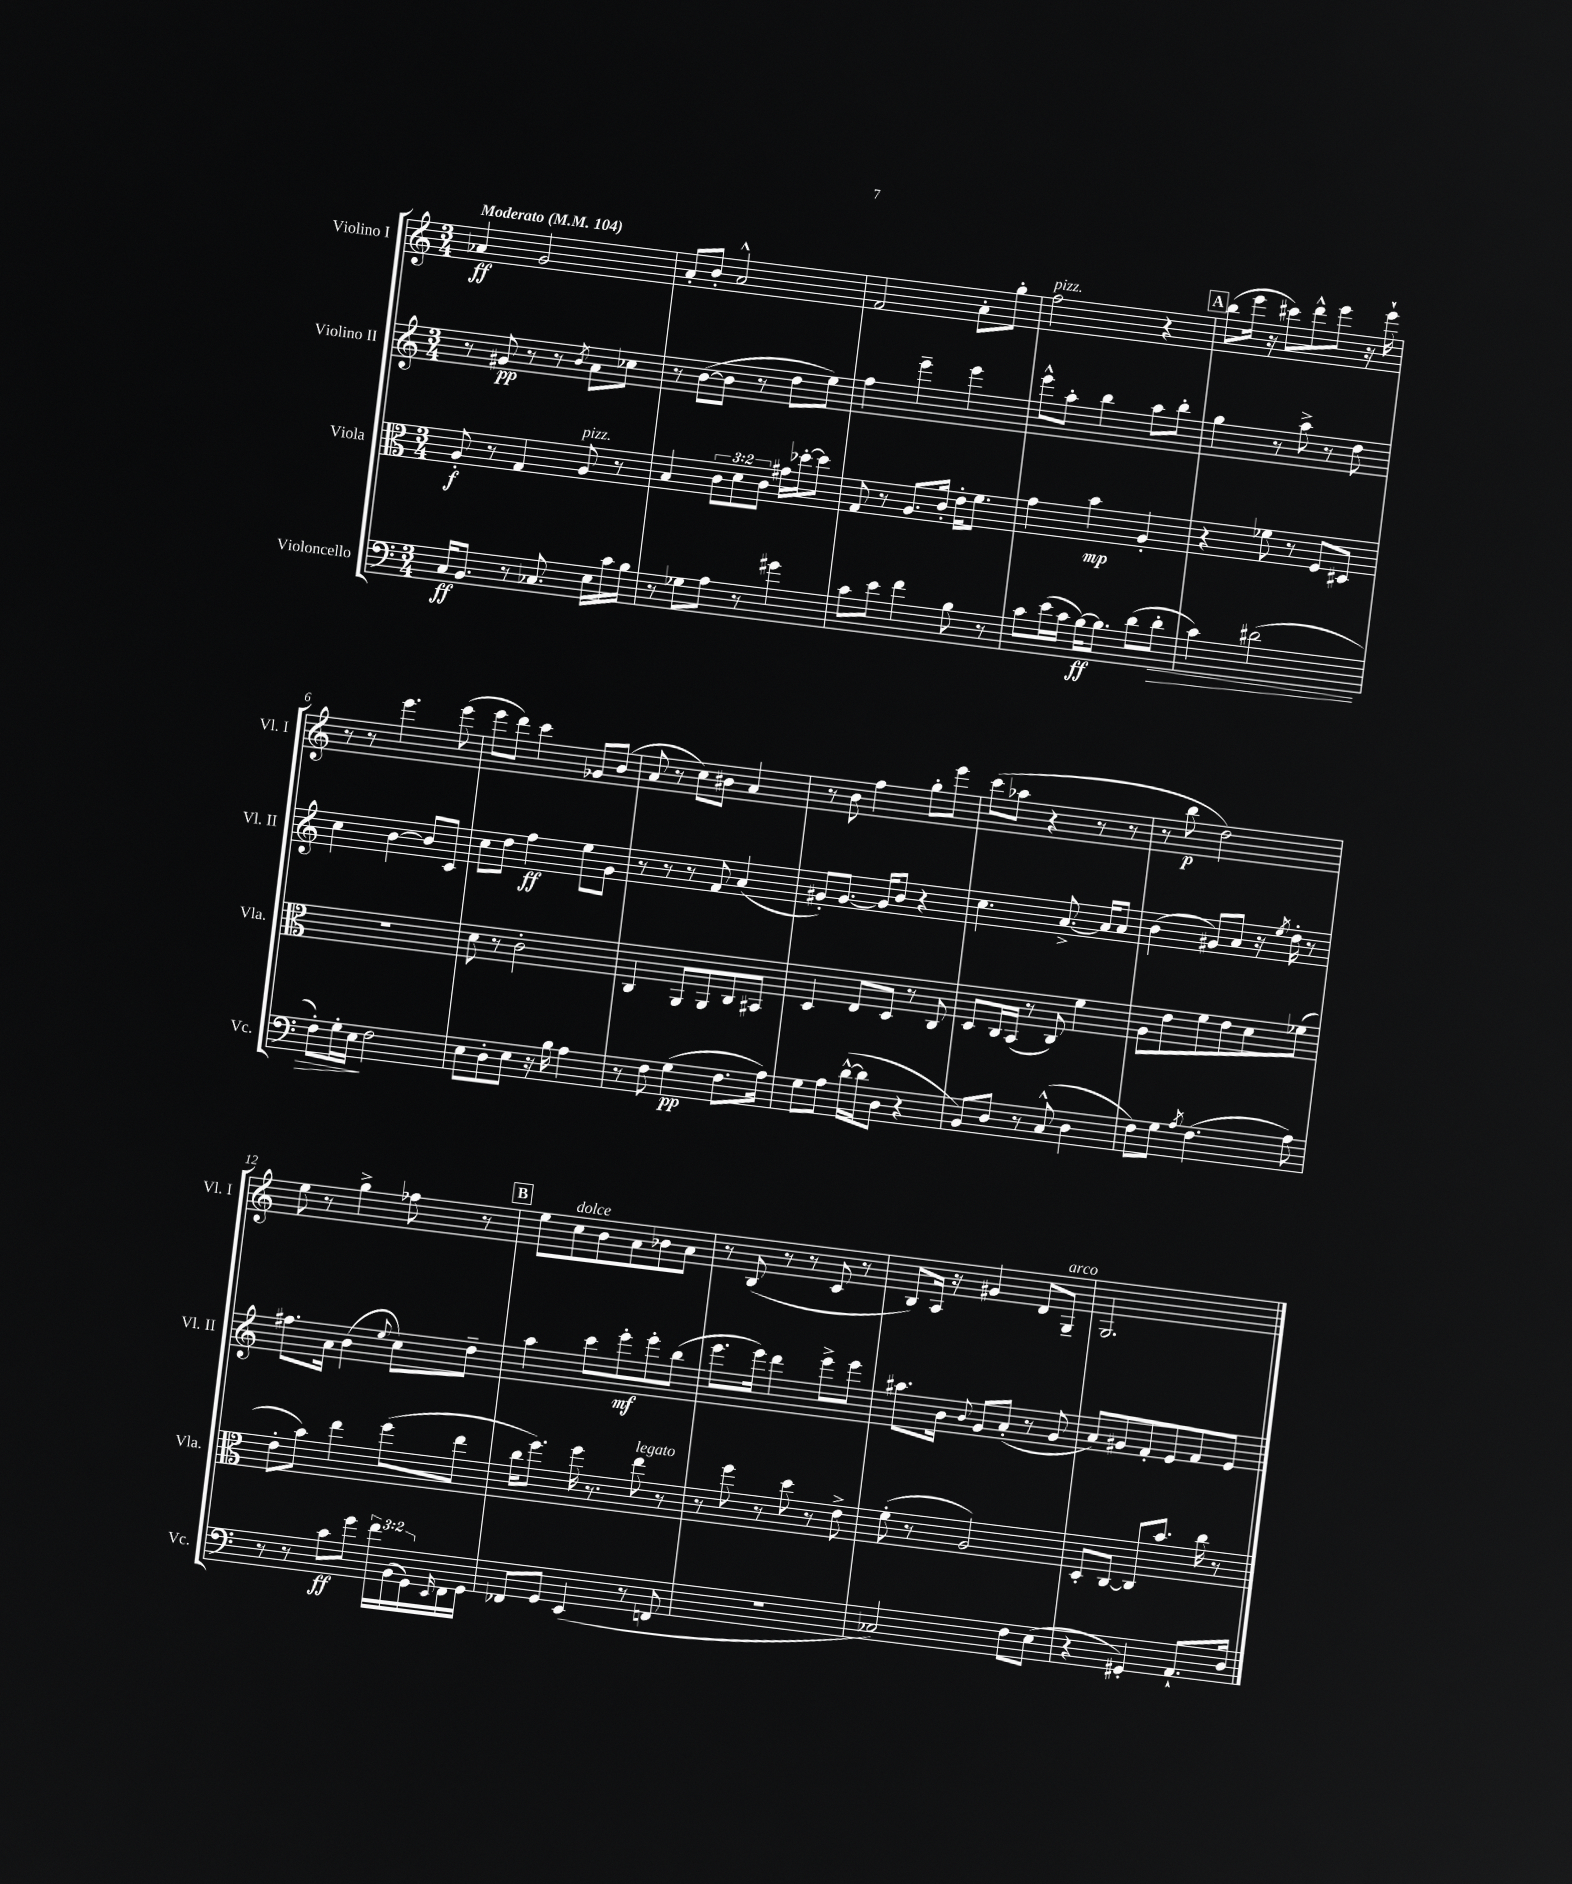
<<
\new StaffGroup <<
\new Staff = "s0" \with { instrumentName = "Violino I" shortInstrumentName = "Vl. I" } {
    \clef treble \key c \major \numericTimeSignature \time 3/4 \tempo "Moderato" 4 = 104
    aes'4\ff g'2 |
    a'8-. b'8-. a'2-^ |
    f'2 a'8-. g''8-. |
    f''2^\markup { \italic "pizz." } r4 |
    \mark \markup { \box "A" } b''8( e'''16 r16 cis'''8) d'''8-^ e'''8 r16 e'''16-! |
    r8 r8 e'''4. e'''8( |
    e'''8 d'''8) c'''4 ges'8 b'8( |
    a'8 r8 c''8) bis'8 a'4 |
    r8 b'8 f''4 g''8-. e'''8 |
    c'''8( aes''8 r4 r8 r8 |
    r8 b''8\p d''2) |
    e''8 r8 g''4-> fes''8 r8 |
    \mark \markup { \box "B" } e''8 c''8^\markup { \italic "dolce" } b'8 a'8 bes'8 a'8 |
    r8 b8( r8 r8 c'8 r8 |
    b8) a16 r16 gis'4 d'8 g8--^\markup { \italic "arco" } |
    g2. \bar "|." |
}
\new Staff = "s1" \with { instrumentName = "Violino II" shortInstrumentName = "Vl. II" } {
    \clef treble \key c \major \numericTimeSignature \time 3/4
    r8 gis'8\pp r8 r8 \acciaccatura { b'8 } a'8 ces''8 |
    r8 b'8~( b'8 r8 d''8 e''8) |
    f''4 e'''4-- e'''4 |
    e'''8-^ a''8-. b''4 a''8 b''8-. |
    \mark \markup { \box "A" } g''4 r8 a''8-> r8 d''8 |
    c''4 b'4~ b'8 c'8 |
    c''8 d''8 f''4\ff e''8 g'8 |
    r8 r8 r8 f'8 a'4( |
    gis'8-.) gis'8.~ gis'16 b'8 r4 |
    c''4. a'8.~-> a'16 a'8 |
    b'4( gis'8) a'8 r16 \acciaccatura { e''8 } d''16-. r8 |
    fis''8. a'16 b'4( \appoggiatura { e''8 } c''8) d''8-- |
    \mark \markup { \box "B" } a''4 c'''8 e'''8-.\mf e'''8-. b''8( |
    e'''8. e'''16) d'''4 e'''8-> e'''8 |
    ais''8. b'16 \appoggiatura { b'8 } g'8 a'8-.( r8 g'8 |
    a'8) gis'8 f'8-. e'8 f'8 e'8 \bar "|." |
}
\new Staff = "s2" \with { instrumentName = "Viola" shortInstrumentName = "Vla." } {
    \clef alto \key c \major \numericTimeSignature \time 3/4 \override Staff.TupletNumber.text = #tuplet-number::calc-fraction-text
    a8-.\f r8 g4 a8^\markup { \italic "pizz." } r8 |
    b4 \tuplet 3/2 { c'8 d'8 c'8 } gis'16 des''16~-. des''8 |
    g8 r8 a8. c'16-. e'16-. f'8. |
    g'4 b'4\mp a4-. |
    \mark \markup { \box "A" } r4 fes'8 r8 f8 dis8 |
    R2. |
    d'8 r8 c'2-. |
    c4 a,8 a,8 c8 bis,8 |
    d4 e8 d8 r8 c8 |
    d8 c16 b,16( r8 c8) f'4 |
    a8 e'8 f'8 e'8 d'8 fes'8( |
    e'8-. b'8) e''4 f''8( e''8 |
    \mark \markup { \box "B" } c''16 f''8.) f''16 r8. e''8^\markup { \italic "legato" } r8 |
    r8 f''8 r8 d''8 r8 e'8-> |
    f'8-.( r8 a2) |
    d8-. c8~ c8 b'8. c''16 r8 \bar "|." |
}
\new Staff = "s3" \with { instrumentName = "Violoncello" shortInstrumentName = "Vc." } {
    \clef bass \key c \major \numericTimeSignature \time 3/4 \override Staff.TupletNumber.text = #tuplet-number::calc-fraction-text
    c16\ff b,8. r8 ces8. e16 c'16 b16 |
    r8 ges8 a8 r8 gis'4 |
    c'8 e'8 f'4 b8 r8 |
    c'8 e'16( c'16 b16~\ff) b8. d'8( d'8-.\> |
    \mark \markup { \box "A" } c'4) dis'2( |
    f8-.) g16-. e16\! f2 |
    e8 d8-. e8 r16 b16 a4 |
    r8 f8 g4\pp( f8. a16) |
    g8 a8 d'16~-^( d'16 d8 r4 |
    b,8) d8 r8 c8-^( d4 |
    f8) g8 \acciaccatura { a8 } f4.( a8) |
    r8 r8 c'8\ff g'8 \tuplet 3/2 { f'16 b,16( g,16) } \grace { e,16 } f,16 g,16 |
    \mark \markup { \box "B" } fes,8 g,8 e,4( r8 f,8 |
    R2. |
    ces2) f8 e8( |
    r4 gis,4-.) a,8.-! d16 \bar "|." |
}
>>
>>
